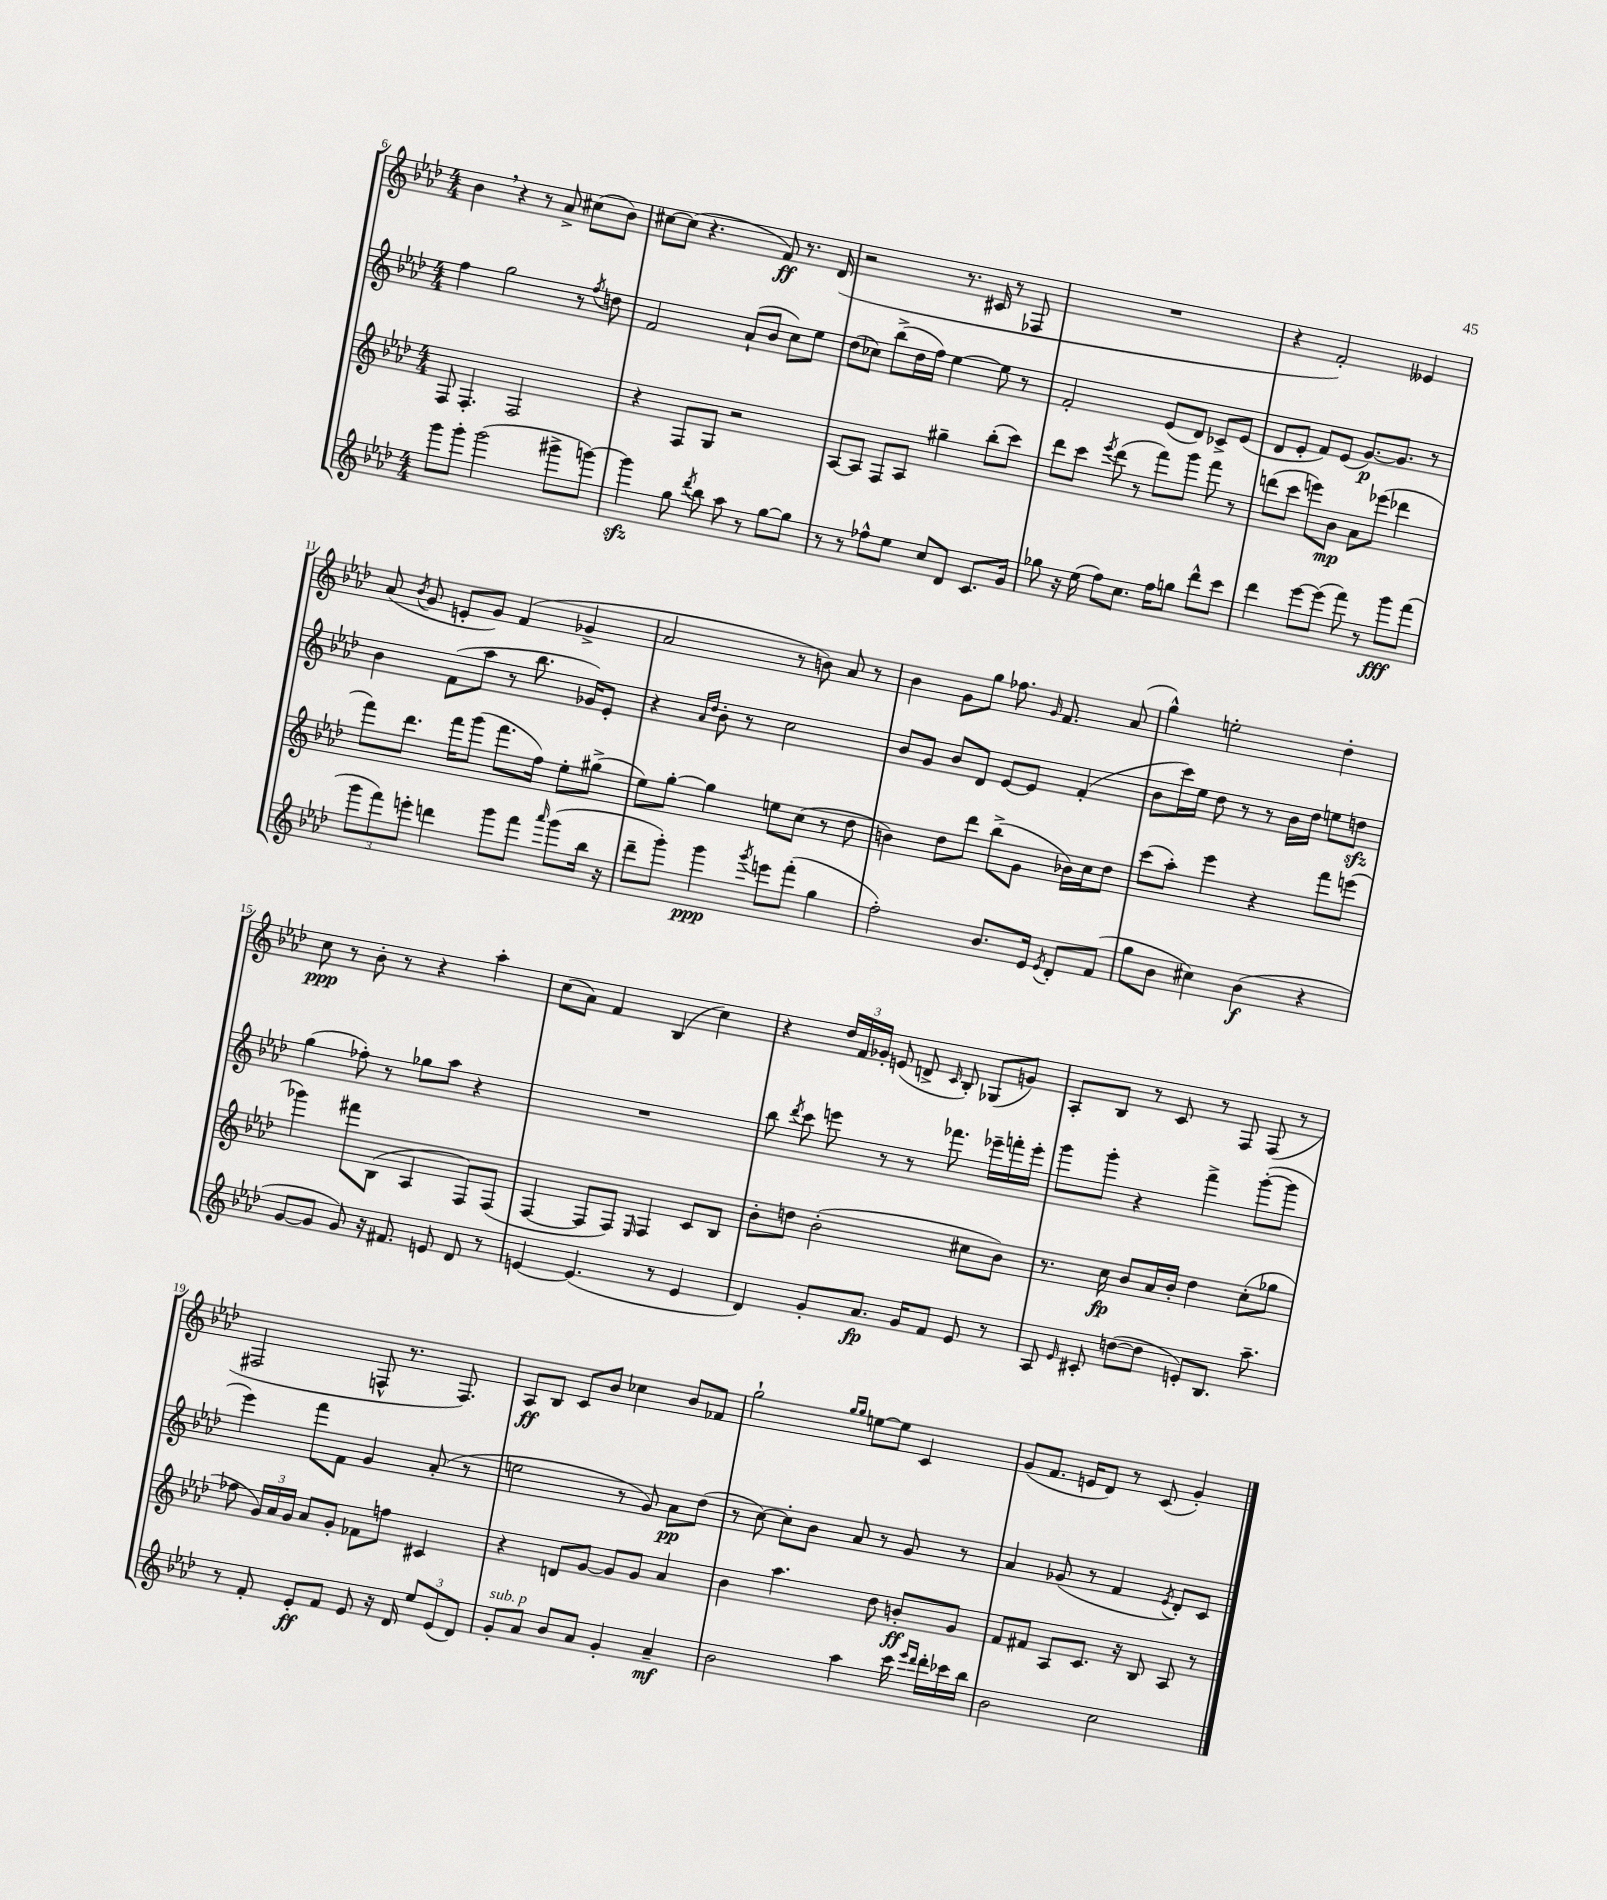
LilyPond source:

<<
\new StaffGroup <<
\new Staff = "s0" {
    \clef treble \key aes \major \numericTimeSignature \time 4/4
    \autoBeamOff bes'4 \breathe r4 r8 aes'8-> cis''8[( bes'8]) |
    cis''8[~ cis''8]( r4. f'8\ff) r8. des'16( |
    r2 r8. cis'16 r8 fes8 |
    R1 |
    r4 f'2-.) eeses'4 |
    aes'8( \acciaccatura { bes'8 } g'8 e'8[-. g'8]) f'4( ges'4-> |
    aes'2 r8 b'8) aes'8 r8 |
    bes'4 g'8[ g''8] fes''8. \grace { g'16 } f'8. aes'8( |
    g''4-^) e''2-. des''4-. |
    c''8\ppp r8 bes'8-. r8 r4 aes''4-. |
    c''8[( aes'8]) f'4 bes4( c''4) |
    r4 \tuplet 3/2 { des''16[ f'16 ges'16]-. } e'8( d'8-> \grace { c'16 } bes8-.) ges8[( g'8]) |
    aes8[-. bes8] r8 c'8 r8 f8 f8( r8 |
    fis2 f8-^ r8. f8.) |
    aes8[\ff bes8] c'8[ bes'8] ces''4 bes'8[ fes'8] |
    g''2-! \grace { g''16[ g''16] } e''8[~ e''8] c'4 |
    g'8[( f'8.] e'16[ des'8]) r8 c'8( g'4-.) \bar "|." |
}
\new Staff = "s1" {
    \clef treble \key aes \major \numericTimeSignature \time 4/4
    \autoBeamOff f''4 g''2 r8 \acciaccatura { f''8 } d''8 |
    f'2 aes'8[-!( bes'8] c''8[) ees''8] |
    des''8[( ces''8]) bes''8[->( des''16 f''16]) ees''4~ ees''8 r8 |
    f'2-. ees'8[( des'8]) ces'8[-> ees'8]( |
    des'8[ ees'8]-. f'8[) ees'8]( g'8.[~\p) g'8.] r8 |
    bes'4 f'8[( aes''8] r8 bes''8. ges'16[) ees'8]-. |
    r4 \grace { aes'16[ des''16] } bes'8-. r8 c''2 |
    bes'8[ g'8] bes'8[ des'8] ees'8[~ ees'8] f'4-.( |
    bes'8[ c'''16) ees''16] des''8 r8 r8 bes'16[ des''16] e''8[ d''8]\sfz |
    g''4( fes''8-.) r8 ges''8[ aes''8] r4 |
    R1 |
    bes''8 \acciaccatura { des'''8 } c'''8 e'''8 r8 r8 fes'''8. ees'''16[-- f'''16-. ees'''16]-. |
    g'''8[ g'''8]-. r4 f'''4-> g'''8[~-.( g'''8] |
    ees'''4) f'''8[ f'8] g'4 aes'8-.( r8 |
    e''2 r8 g'8) aes'8[\pp des''8]( |
    r8 c''8~) c''8[-. bes'8] aes'8 r8 g'8 r8 |
    aes'4 ges'8( r8 f'4 \acciaccatura { ees'8 } des'8[-.) c'8] \bar "|." |
}
\new Staff = "s2" {
    \clef treble \key aes \major \numericTimeSignature \time 4/4
    \autoBeamOff f8 f4.-. f2 |
    r4 f8[ g8] r2 |
    aes8[~ aes8] f8[ aes8] gis''4-- bes''8[-.( c'''8]) |
    des'''8[ c'''8] \acciaccatura { ees'''8 } des'''8( r8 f'''8[) g'''8] f'''8 r8 |
    d'''8[( c'''8] e'''8[) bes'8]\mp aes'8[ ees'''8]( des'''4 |
    f'''8[) des'''8.] f'''16[ g'''8]( f'''8.[ f''16]) ees''8[-. gis''8]->( |
    ees''8[) g''8]~-. g''4 e''8[ c''8]( r8 des''8 |
    b'4) des''8[ des'''8] bes''8[->( g'8] bes'16[) c''16 des''8] |
    c'''8[( aes''8]-.) ees'''4 r4 f'''8[ e'''8]( |
    ges'''4) fis'''8[ bes8]( aes4 f8[) f8]( |
    f4~ f8[ f8]) \grace { ees16 } f4 c'8[ bes8] |
    bes'8[-. d''8] bes'2-.( cis''8[ bes'8]) |
    r8. c''16\fp bes'8[ aes'16 bes'16]-. des''4 c''8[-.( ges''8] |
    fes''8 \tuplet 3/2 { g'16[) aes'16 g'16] } aes'8[ g'8]-. fes'8[ f''8] cis'4 |
    r4 d'8[ g'8]~ g'8[ g'8] aes'4 |
    bes'4 aes''4. des''8 b'8[-.\ff g'8] |
    f'8[ fis'8] aes8[ c'8.] r16 bes8 aes8 r8 \bar "|." |
}
\new Staff = "s3" {
    \clef treble \key aes \major \numericTimeSignature \time 4/4
    \autoBeamOff g'''8[ g'''8]-. g'''2( gis'''8[-> g'''8]~) |
    g'''4\sfz g''8 \acciaccatura { des'''8 } bes''8 aes''8 r8 g''8[~ g''8] |
    r8 r8 fes''8[-^ ees''8] c''8[ des'8] c'8.[ g'16] |
    ges''8 r16 ees''16( f''8[) c''8.] f''16[ g''8] des'''8[-^ c'''8] |
    des'''4 ees'''8[~ ees'''8]( f'''8) r8 g'''8[\fff f'''8]( |
    \tuplet 3/2 { g'''8[ f'''8) e'''8]-. } d'''4 g'''8[ f'''8] \grace { aes'''16 } g'''8[( bes''16] r16 |
    des'''8[-- g'''8]-.) g'''4\ppp \acciaccatura { g'''8 } e'''8[ f'''8]-.( g''4 |
    f''2-.) bes'8.[ ees'16] \acciaccatura { ees'8 } des'8[-. f'8]( |
    g''8[ bes'8] cis''4) bes'4\f( r4 |
    g'8[~ g'8] g'8) r16 fis'8. e'8 des'8 r8 |
    e'4~ e'4.( r8 e'4 |
    des'4) g'8[-. aes'8.]\fp g'16[ f'8] ees'8 r8 |
    aes8 \grace { ees'16 } cis'8-. d''8[~( d''8] e'8[-.) bes8.] aes''8.-- |
    r8 f'8-. ees'8[-.\ff f'8] ees'8 r16 des'16 \tuplet 3/2 { ees''8[ ees'8( des'8]) } |
    g'8[-.^\markup { \italic "sub. p" } aes'8] bes'8[ aes'8] g'4-. aes'4--\mf |
    bes'2 aes''4 c'''16 \grace { ees'''16[ des'''16] } des'''16[-. ces'''16 bes''16] |
    bes'2 c''2 \bar "|." |
}
>>
>>
\layout { \context { \Score currentBarNumber = #6 } }
